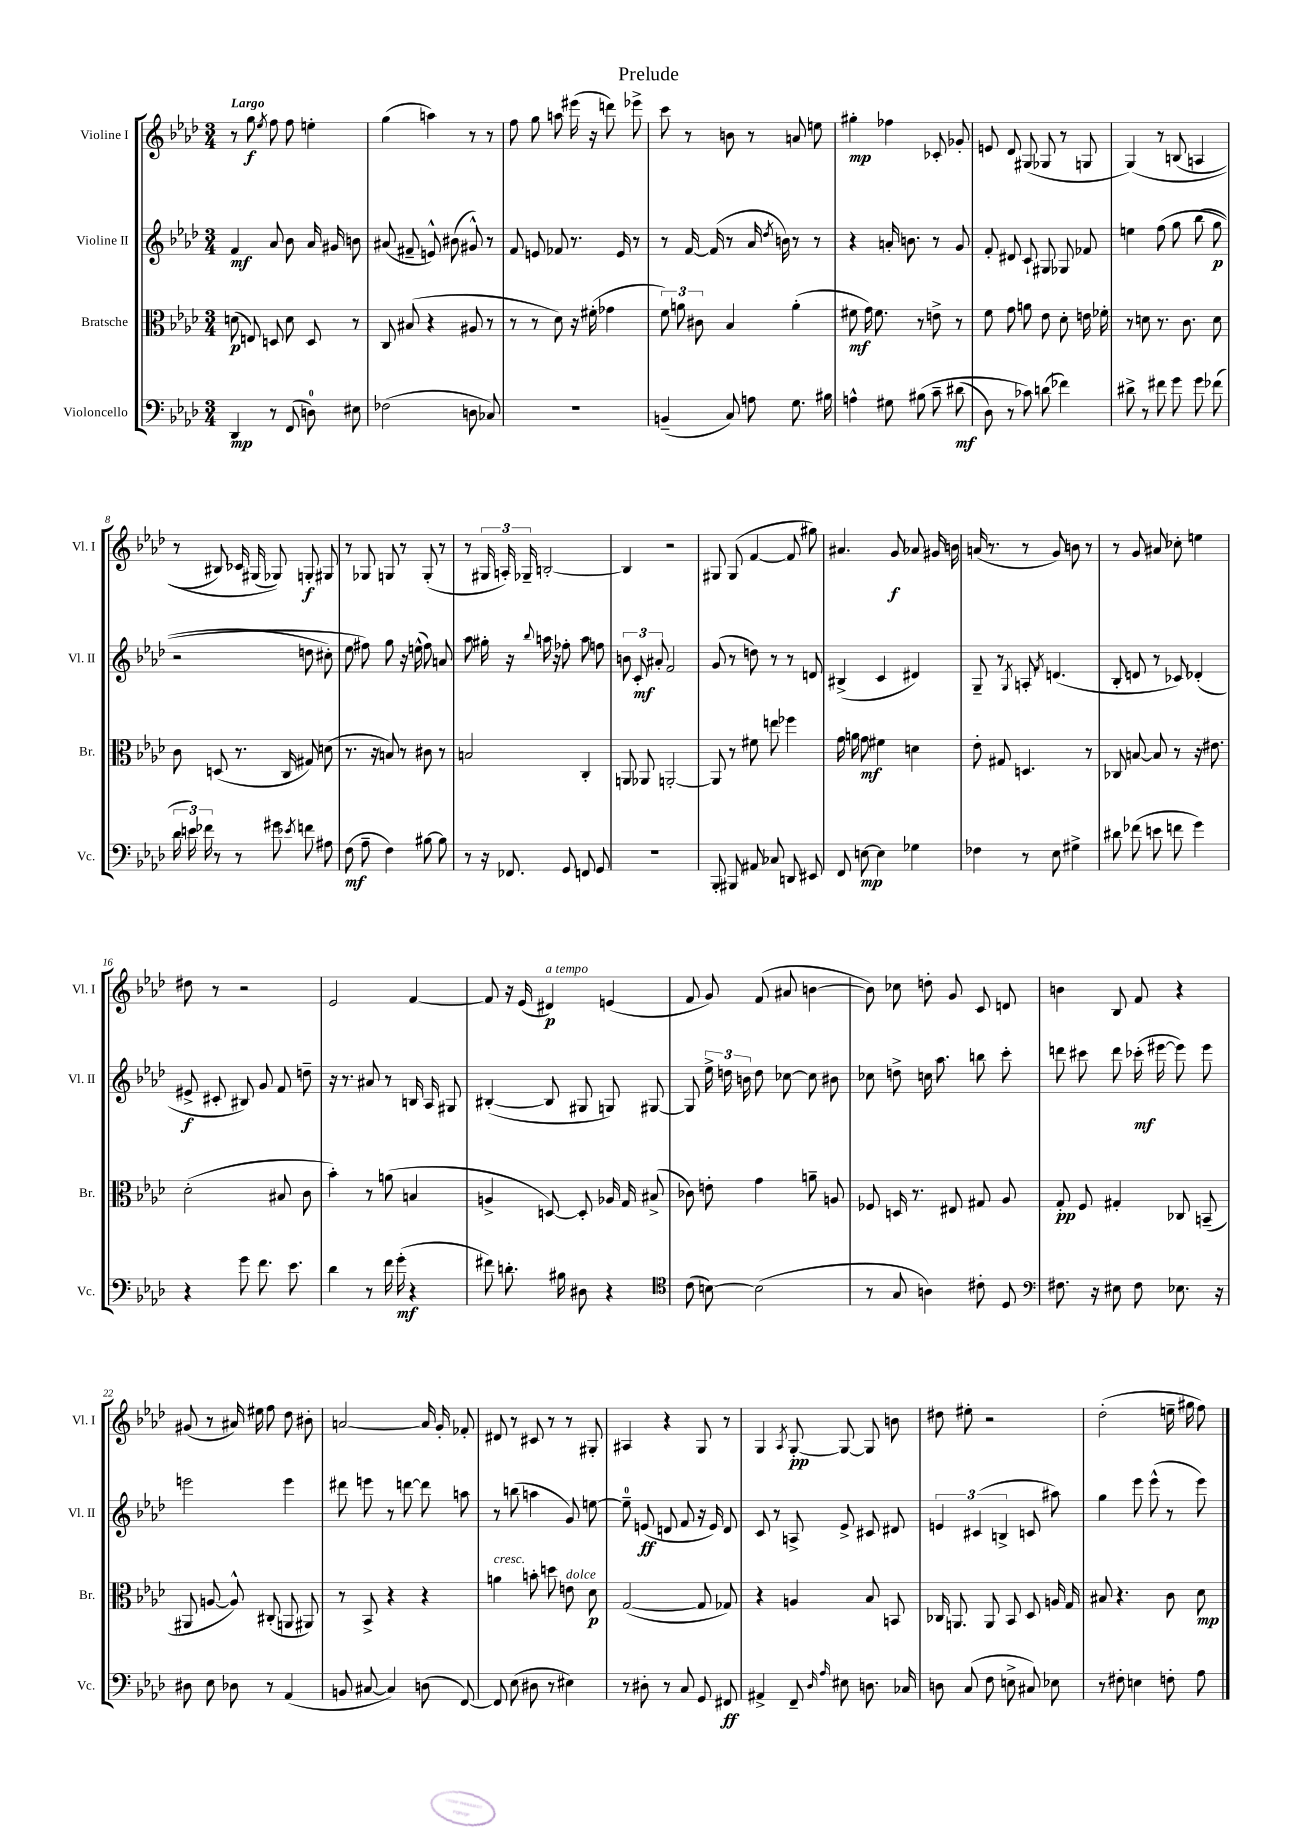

**kern	**dynam	**kern	**dynam	**kern	**dynam	**kern	**dynam
*part4	*part4	*part3	*part3	*part2	*part2	*part1	*part1
*staff4	*staff4	*staff3	*staff3	*staff2	*staff2	*staff1	*staff1
*I"Violoncello	*	*I"Bratsche	*	*I"Violine II	*	*I"Violine I	*
*I'Vc.	*	*I'Br.	*	*I'Vl. II	*	*I'Vl. I	*
*clefF4	*	*clefC3	*	*clefG2	*	*clefG2	*
*k[b-e-a-d-]	*	*k[b-e-a-d-]	*	*k[b-e-a-d-]	*	*k[b-e-a-d-]	*
*M3/4	*	*M3/4	*	*M3/4	*	*M3/4	*
=1	=1	=1	=1	=1	=1	=1	=1
!	!	!	!	!	!	!LO:TX:a:B:t=Largo	!
4DD-/	mp	(8dn\	p	4f/	mf	8r	.
.	.	8En/)	.	.	.	8gg\	f
.	.	.	.	.	.	8qee-/	.
8r	.	8Dn/	.	8a-/	.	8ff\	.
(8FF/	.	8d\	.	8b-\	.	8ff\	.
8Dn\)	.	8D/	.	16a-/	.	4een'\	.
.	.	.	.	16g#X/	.	.	.
8E#X\	.	8r	.	8bn\	.	.	.
=2	=2	=2	=2	=2	=2	=2	=2
(2F-X\	.	8C/	.	(8a#X/	.	(4gg\	.
.	.	(8B#X/	.	8f#X~/	.	.	.
.	.	4r	.	8en^^/)	.	4aan\)	.
.	.	.	.	(8b#X\	.	.	.
8Dn\	.	8A#X/	.	8g#X^^/)	.	8r	.
8C-X/)	.	8r	.	8r	.	8r	.
=3	=3	=3	=3	=3	=3	=3	=3
2.r	.	8r	.	8f/	.	8ff\	.
.	.	8r	.	8en/	.	8gg\	.
.	.	8d-\)	.	8f-X/	.	8aan\	.
.	.	16r	.	8.r	.	(16eee#X\	.
.	.	(16f#X'\	.	.	.	16r	.
.	.	4g-X\	.	.	.	8dddn\)	.
.	.	.	.	16e/	.	.	.
.	.	.	.	8r	.	8eee-X^\	.
=4	=4	=4	=4	=4	=4	=4	=4
(4BBn~/	.	12f\)	.	8r	.	8ccc\	.
.	.	12an\	.	.	.	.	.
.	.	.	.	[16f/	.	8r	.
.	.	12c#X\	.	.	.	.	.
.	.	.	.	(16f/]	.	.	.
8C/)	.	4B-/	.	8r	.	8bn\	.
8An\	.	.	.	16a-/	.	8r	.
.	.	.	.	8qdd-/	.	.	.
.	.	.	.	16bn\)	.	.	.
8.G\	.	(4a'\	.	8r	.	8an/	.
.	.	.	.	8r	.	8een\	.
16B#X\	.	.	.	.	.	.	.
=5	=5	=5	=5	=5	=5	=5	=5
4An^^\	.	8f#X\	mf	4r	.	4gg#X'\	mp
.	.	16g\)	.	.	.	.	.
.	.	8.f#\	.	.	.	.	.
8G#X\	.	.	.	16an'/	.	4ff-X\	.
.	.	.	.	8.bn\	.	.	.
(8B#X\	.	8r	.	.	.	.	.
8c~\	.	8en^\	.	8r	.	8c-X'/	.
(8d#X\	mf	8r	.	8g/	.	8g-X'/	.
=6	=6	=6	=6	=6	=6	=6	=6
8D-\)	.	8f\	.	8f'/	.	8en/	.
8r	.	8g\	.	8d#X/	.	8d-/	.
8c-X\)	.	8an\	.	8c`/	.	(8G#X/	.
(8dn\	.	8e-\	.	8G#X/	.	8G-X/	.
4f-X\)	.	8d-'\	.	8G-X/	.	8r	.
.	.	16en\	.	8f-X/	.	8Gn/	.
.	.	16f-X'\	.	.	.	.	.
=7	=7	=7	=7	=7	=7	=7	=7
8d#X^\	.	8r	.	4een\	.	(4G/)	.
8r	.	8dn\	.	.	.	.	.
8f#X\	.	8.r	.	(8ff\	.	8r	.
8g\	.	.	.	8gg\	.	(8Bn/	.
.	.	8.c\	.	.	.	.	.
8g\	.	.	.	(8bb-\	.	4An/	.
(8f-X\	.	8d\	.	8gg\	p	.	.
!!LO:LB:g=z
=8	=8	=8	=8	=8	=8	=8	=8
24d-\	.	8c\	.	2r	.	8r	.
24en\)	.	.	.	.	.	.	.
24f-X\	.	.	.	.	.	.	.
8r	.	(8Dn/	.	.	.	8B#X/)	.
8r	.	8.r	.	.	.	16c-X/	.
.	.	.	.	.	.	(16G#X/	.
8g#X\	.	.	.	.	.	8G-X/))	.
.	.	16C/	.	.	.	.	.
8qe-X/	.	.	.	.	.	.	.
8fn\	.	8G#X/)	.	8ddn\	.	8Gn'/	f
8A#X\	.	(8dn\	.	8cc#X'\)	.	8G#X/	.
=9	=9	=9	=9	=9	=9	=9	=9
(8F\	mf	8.r	.	8ee-\	.	8r	.
8A-~\	.	.	.	8ff#X\)	.	8G-X/	.
.	.	16r	.	.	.	.	.
4F\)	.	8Bn/)	.	8gg\	.	8Gn/	.
.	.	8r	.	16r	.	8r	.
.	.	.	.	(16een^^\	.	.	.
[8B#X\	.	8c#X\	.	8ff#\)	.	(8G'/	.
8B#\]	.	8r	.	8an/	.	8r	.
=10	=10	=10	=10	=10	=10	=10	=10
8r	.	2Bn/	.	8aa-\	.	8r	.
16r	.	.	.	16gg#X'\	.	24G#X/	.
.	.	.	.	.	.	24An'/)	.
8.FF-X/	.	.	.	16r	.	.	.
.	.	.	.	.	.	24G-X~/	.
.	.	.	.	8qqbb-/	.	.	.
.	.	.	.	16aan\	.	[2Bn'/	.
.	.	.	.	16r	.	.	.
8GG/	.	.	.	8ff-X'\	.	.	.
8FFn/	.	4C'/	.	8aa\	.	.	.
8GG/	.	.	.	8ffn\	.	.	.
=11	=11	=11	=11	=11	=11	=11	=11
2.r	.	8AAn/	.	12bn\	.	4B/]	.
.	.	.	.	12c'/	mf	.	.
.	.	8AA-X/	.	.	.	.	.
.	.	.	.	12a#X'/	.	.	.
.	.	[2AAn'/	.	2f/	.	2r	.
=12	=12	=12	=12	=12	=12	=12	=12
8BBB-'/	.	8AA/]	.	(8g/	.	8G#X/	.
8BBB#X/	.	8r	.	8r	.	(8G#/	.
8AA#X/	.	8f#X\	.	8ddn\)	.	[4f/	.
8C-X/	.	8een\	.	8r	.	.	.
8DDn/	.	4ff-X\	.	8r	.	8f/]	.
8EE#X/	.	.	.	8dn/	.	8gg#X\)	.
=13	=13	=13	=13	=13	=13	=13	=13
8FF/	.	16g\	.	(4B#X^/	.	4.a#X/	.
.	.	16an\	.	.	.	.	.
[8En\	mp	8g\	mf	.	.	.	.
4E\]	.	4f#X\	.	4c/	.	.	.
.	.	.	.	.	.	8g/	f
4G-X\	.	4dn\	.	4d#X/)	.	8a-X/	.
.	.	.	.	.	.	16g#X/	.
.	.	.	.	.	.	16bn\	.
=14	=14	=14	=14	=14	=14	=14	=14
4F-X\	.	8e-'\	.	8G~/	.	(16an/	.
.	.	.	.	.	.	8.r	.
.	.	8G#X/	.	8r	.	.	.
.	.	.	.	8qG/	.	.	.
8r	.	4.Dn/	.	8An'/	.	8r	.
.	.	.	.	8qf/	.	.	.
8E-\	.	.	.	(4.dn/	.	8g/)	.
4G#X^\	.	.	.	.	.	8bn\	.
.	.	8r	.	.	.	8r	.
=15	=15	=15	=15	=15	=15	=15	=15
8d#X\	.	8C-X/	.	8B-'/	.	8r	.
(8f-X\	.	[8Bn/	.	8dn/	.	8g/	.
8en\	.	8B/]	.	8r	.	8a#X/	.
8fn\	.	8r	.	8c-X/)	.	8cc-X'\	.
4g\)	.	16r	.	(4d-X'/	.	4een\	.
.	.	8.e#X\	.	.	.	.	.
!!LO:LB:g=z
=16	=16	=16	=16	=16	=16	=16	=16
4r	.	(2d-'\	.	8e#X^/	f	8dd#X\	.
.	.	.	.	8c#X'/	.	8r	.
8g\	.	.	.	8B#X/)	.	2r	.
8.f\	.	.	.	8g/	.	.	.
.	.	8B#X/	.	8f/	.	.	.
8.e-\	.	.	.	.	.	.	.
.	.	8c\	.	8ddn~\	.	.	.
=17	=17	=17	=17	=17	=17	=17	=17
4d-\	.	4b-'\)	.	16r	.	2e-/	.
.	.	.	.	8.r	.	.	.
8r	.	8r	.	8a#X/	.	.	.
16f\	.	(8an\	.	8r	.	.	.
(16g'\	mf	.	.	.	.	.	.
4r	.	4Bn/	.	16Bn/	.	[4f/	.
.	.	.	.	16A-/	.	.	.
.	.	.	.	8G#X/	.	.	.
=18	=18	=18	=18	=18	=18	=18	=18
8f#X\)	.	4An^/	.	([4B#X'/	.	8f/]	.
8.dn'\	.	.	.	.	.	16r	.
.	.	.	.	.	.	(16e-/	.
!	!	!	!	!	!	!LO:TX:a:i:t=a tempo	!
.	.	[8Dn/)	.	8B#/]	.	4d#X/)	p
16B#X\	.	.	.	.	.	.	.
8D#X\	.	8D'/]	.	8G#X/	.	.	.
4r	.	16A-X/	.	8Gn/)	.	(4en/	.
.	.	16G/	.	.	.	.	.
.	.	(8B#X^/	.	[8G#X/	.	.	.
=19	=19	=19	=19	=19	=19	=19	=19
*clefC4	*	*	*	*	*	*	*
(8c\	.	8c-X\)	.	8G#/]	.	8f/	.
[8Bn\)	.	8en'\	.	24ee-^\	.	8g/)	.
.	.	.	.	24ddn\	.	.	.
.	.	.	.	24bn\	.	.	.
(2B\]	.	4g\	.	8dd\	.	(8f/	.
.	.	.	.	[8cc-X\	.	8a#X/	.
.	.	8an~\	.	8cc-\]	.	[4bn\	.
.	.	8An/	.	8b#X\	.	.	.
=20	=20	=20	=20	=20	=20	=20	=20
8r	.	8F-X/	.	8cc-X\	.	8b\])	.
8G/	.	16Dn/	.	8ddn^\	.	8cc-X\	.
.	.	8.r	.	.	.	.	.
4An\)	.	.	.	16ccn\	.	8ddn'\	.
.	.	.	.	8.aa-\	.	.	.
.	.	8E#X/	.	.	.	8g/	.
8c#X'\	.	8G#X/	.	8bbn\	.	8c/	.
8D-/	.	8A-/	.	8ccc'\	.	8dn/	.
=21	=21	=21	=21	=21	=21	=21	=21
*clefF4	*	*	*	*	*	*	*
8.F#X\	.	8G'/	pp	8dddn\	.	4bn\	.
.	.	8F/	.	8ccc#X\	.	.	.
16r	.	.	.	.	.	.	.
8E#X\	.	4G#X'/	.	8ddd\	.	8B-/	.
8F#\	.	.	.	(16ccc-X'\	mf	8f/	.
.	.	.	.	[16eee#X\	.	.	.
8.E-X\	.	8C-X/	.	8eee#\])	.	4r	.
.	.	(8BBn~/	.	8eee#\	.	.	.
16r	.	.	.	.	.	.	.
!!LO:LB:g=z
=22	=22	=22	=22	=22	=22	=22	=22
8D#X\	.	8AA#X/	.	2eeen\	.	(8g#X/	.
8E-\	.	[8An/	.	.	.	8r	.
8D-X\	.	8A^^/])	.	.	.	16a#X/)	.
.	.	.	.	.	.	16ee#X\	.
8r	.	(8C#X'/	.	.	.	8ff\	.
(4AA-/	.	8AAn/	.	4eee\	.	8dd-\	.
.	.	8AA#X/)	.	.	.	8b#X'\	.
=23	=23	=23	=23	=23	=23	=23	=23
8BBn/	.	8r	.	8ddd#X\	.	[2an/	.
[8C#X/	.	8BB-^/	.	8eeen\	.	.	.
4C#/])	.	4r	.	8r	.	.	.
.	.	.	.	[8dddn\	.	.	.
(8Dn\	.	4r	.	8ddd\]	.	16a/]	.
.	.	.	.	.	.	16g'/	.
[8FF/)	.	.	.	8aan\	.	8f-X'/	.
=24	=24	=24	=24	=24	=24	=24	=24
!	!	!LO:TX:a:i:t=cresc.	!	!	!	!	!
8FF/]	.	4an\	.	8r	.	8d#X/	.
(8E-\	.	.	.	(8bbn\	.	8r	.
8D#X\	.	8bn'\	.	4aan\	.	8c#X/	.
8r	.	8ddn\	.	.	.	8r	.
!	!	!LO:TX:a:i:t=dolce	!	!	!	!	!
4E#X\)	.	8en\	.	8g/)	.	8r	.
.	.	8d-\	p	[8een\	.	8G#X'/	.
=25	=25	=25	=25	=25	=25	=25	=25
8r	.	([2G/	.	8ee~\]	.	4A#X/	.
8D#X'\	.	.	.	(8en/	ff	.	.
8r	.	.	.	8dn/	.	4r	.
8C/	.	.	.	8f/	.	.	.
8GG/	.	8G/]	.	16r	.	8G/	.
.	.	.	.	16e/)	.	.	.
8FF#X/	ff	8G-X/)	.	8d/	.	8r	.
=26	=26	=26	=26	=26	=26	=26	=26
4AA#X^/	.	4r	.	8c/	.	4G/	.
.	.	.	.	8r	.	.	.
.	.	.	.	.	.	8qA-/	.
8FF~/	.	4An/	.	8An^/	.	[8G'/	pp
16qqD-/	.	.	.	.	.	.	.
16qqA-/	.	.	.	.	.	.	.
8E#X\	.	.	.	8e-^/	.	8G/_	.
8.Dn\	.	8B-/	.	8c#X/	.	8G/]	.
.	.	8BBn/	.	8d#X/	.	8bn\	.
16C-X/	.	.	.	.	.	.	.
=27	=27	=27	=27	=27	=27	=27	=27
8Dn\	.	16C-X/	.	6en/	.	8dd#X\	.
.	.	8.AAn/	.	.	.	.	.
(8C/	.	.	.	.	.	8ee#X'\	.
.	.	.	.	(6c#X/	.	.	.
8F\	.	8AA/	.	.	.	2r	.
.	.	.	.	6Bn^/	.	.	.
8En^\	.	8BB-/	.	.	.	.	.
8C#X/)	.	8D-/	.	8cn/	.	.	.
8E-X\	.	16An/	.	8aa#X\)	.	.	.
.	.	16G/	.	.	.	.	.
=28	=28	=28	=28	=28	=28	=28	=28
8r	.	8B#X/	.	4gg\	.	(2dd-'\	.
8F#X'\	.	4.r	.	.	.	.	.
4En\	.	.	.	8eee-\	.	.	.
.	.	.	.	(8eee-^^\	.	.	.
8Fn'\	.	8c\	.	8r	.	16een~\	.
.	.	.	.	.	.	16gg#X\	.
8A-\	.	8d-\	mp	8eee-\)	.	8ff\)	.
==	==	==	==	==	==	==	==
*-	*-	*-	*-	*-	*-	*-	*-
